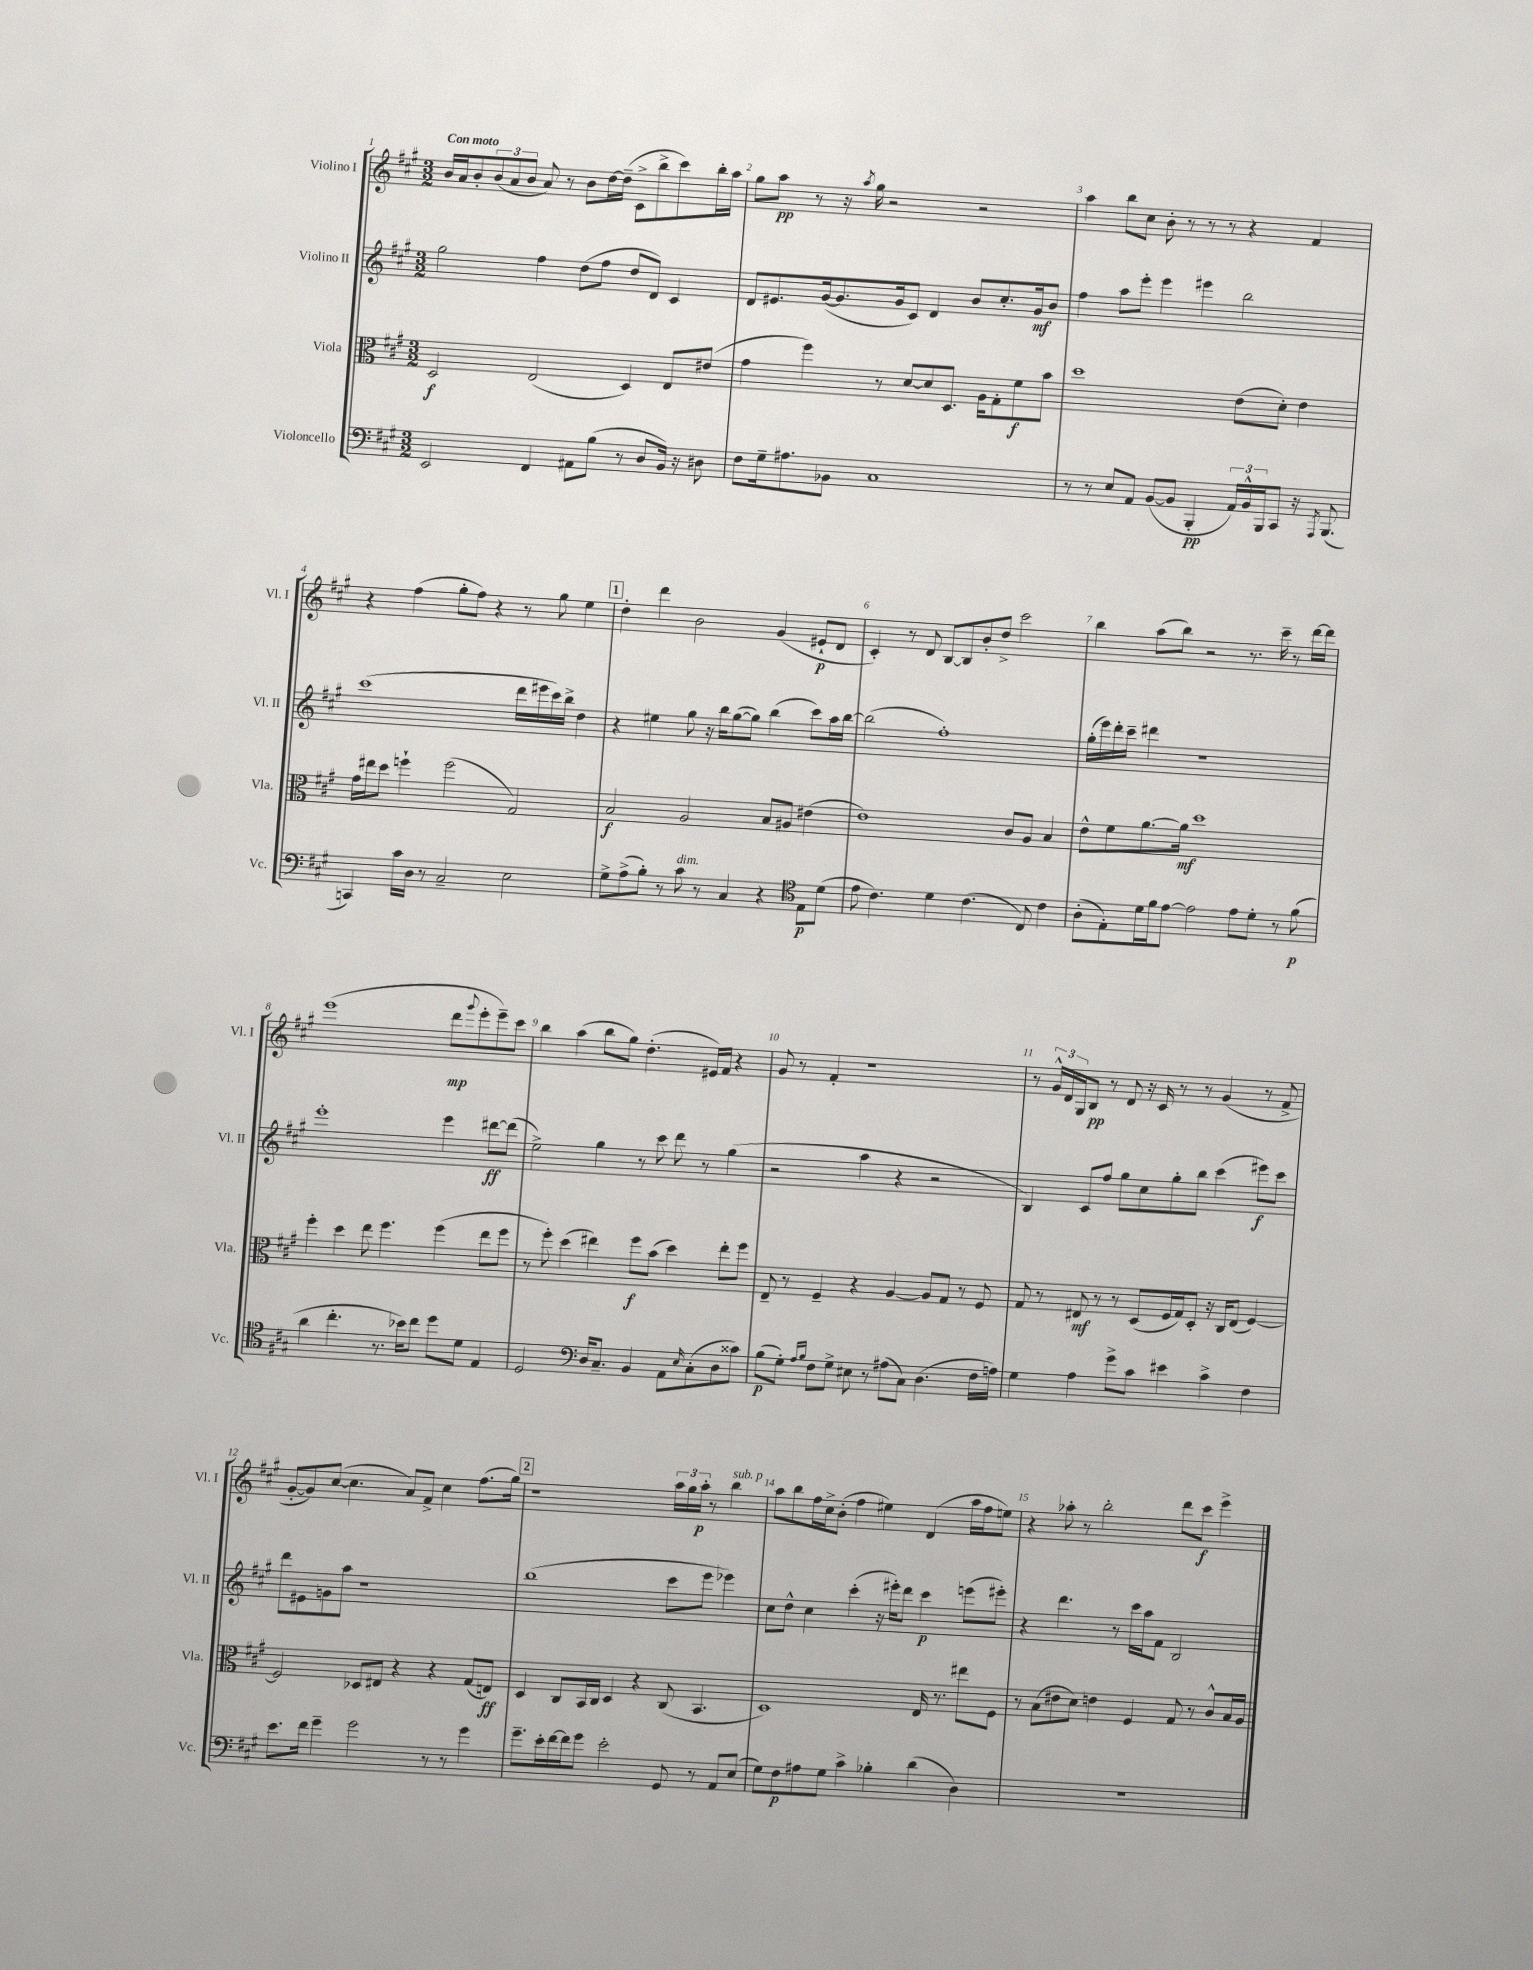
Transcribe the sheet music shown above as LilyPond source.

<<
\new StaffGroup <<
\new Staff = "s0" \with { instrumentName = "Violino I" shortInstrumentName = "Vl. I" } {
    \clef treble \key a \major \numericTimeSignature \time 3/2 \tempo "Con moto"
    b'16 a'16 b'8-. \tuplet 3/2 { b'8( a'8 b'8 } a'8) r8 b'8 d''16~ d''16--( cis'8-> b''8-> cis'''8) b''16-. a''16 |
    gis''8 a''8\pp r8 r16 \acciaccatura { a''8 } gis''16 r2 r2 |
    a''4 b''8 cis''8 b'8-. r8 r8 r8 r4 fis'4 |
    r4 fis''4( gis''8-. fis''8) r4 r8 gis''8 e''4 |
    \mark \markup { \box "1" } d''4-. d'''4 b'2 gis'4( eis'8-!\p d'8 |
    cis'4-.) r8 d'8 b8~ b8 b'8-. d''8-> cis'''2 |
    b''4 a''8( b''8) r2 r8. cis'''16-- r8 d'''16~ d'''16 |
    e'''1( d'''8\mp \appoggiatura { gis'''8 } e'''8-. e'''8--) cis'''8 |
    b''4 a''4( b''8 gis''8) d''4.-.( eis'16) fis'16 r4 |
    gis'8 r8 fis'4-. r1 |
    r8 \tuplet 3/2 { gis'16-^ d'16 gis16 } b8\pp r8 d'8 r16 cis'16 r8 r8 gis'4( r8 fis'8-> |
    gis'8~-. gis'8) cis''8~( cis''4. a'8) fis'8-> cis''4 fis''8.( gis''16) |
    \mark \markup { \box "2" } r1 \tuplet 3/2 { a''16 gis''16 a''16-.\p } r8 b''4^\markup { \italic "sub. p" } |
    a''8 b''8 fis''16 cis''16-> b'8-.( fis''4 eis''4) d'4( a''16 fis''16 e''8) |
    r4 aes''8-. r8 b''2-. d'''8 cis'''8\f e'''4-> \bar "|." |
}
\new Staff = "s1" \with { instrumentName = "Violino II" shortInstrumentName = "Vl. II" } {
    \clef treble \key a \major \numericTimeSignature \time 3/2
    gis''2 fis''4 d''8( fis''8 d''8 d'8) cis'4 |
    d'8 eis'8. gis'16~( gis'8. gis'16 cis'8) d'4 b'8 cis''8.-. gis'16\mf b'8 |
    fis''4 a''8 e'''8-. e'''4 eis'''4 b''2 |
    cis'''1( d'''16 eis'''16 cis'''16) b''16-> d''4 |
    \mark \markup { \box "1" } r4 eis''4 gis''8 r16 b''16 gis''8~( gis''8) b''4( cis'''8) a''16 b''16~ |
    b''2( fis''1-.) |
    gis''16-.( e'''16) d'''16-. cis'''16-- dis'''4 r1 |
    e'''1-. e'''4 dis'''8~\ff dis'''8( |
    e''2->) gis''4 r8 cis'''8 d'''8 r8 gis''4( |
    r2 a''4 r4 r2 |
    b4) cis'8 fis''8 gis''8 cis''8 gis''8-. b''8 cis'''4( eis'''8\f) cis'''8 |
    d'''8 eis'8 g'8 a''8 r1 |
    \mark \markup { \box "2" } b''1( cis'''8 e'''8 ees'''4) |
    cis''8 d''8-^ cis''4 cis'''4-.( r16 eis'''16-.) d'''8 cis'''4\p e'''8( eis'''8-.) |
    r4 d'''4. r8 cis'''16 a''16 fis'8 b2 \bar "|." |
}
\new Staff = "s2" \with { instrumentName = "Viola" shortInstrumentName = "Vla." } {
    \clef alto \key a \major \numericTimeSignature \time 3/2
    d2\f e2( d4) e8 eis'8( |
    gis'4 fis''4) r8 d'8~ d'8 d8. a16 gis8-. fis'8\f b'8 |
    d''1 e'8( d'8-.) e'4 |
    gis'16 eis''16 d''8 f''4-! f''2( gis2) |
    \mark \markup { \box "1" } b2\f a2 b8 ais8 eis'4( |
    e'1) cis'8 a8 b4 |
    e'8-^ fis'8 a'8.~ a'16\mf d''1 |
    fis''4-. d''4 e''8 fis''4. fis''4( e''8 fis''8 |
    r8 fis''8-.) d''4( eis''4) fis''8\f b'8( d''4) eis''8-. fis''8 |
    e8-- r8 fis4-- r4 a4~ a8 gis8 r8 fis8 |
    gis8 r8 eis8\mf r8 r8 d8( fis16 gis16) d8-. r16 cis16 eis8( fis4~) |
    fis2 des8 eis8 r4 r4 gis8( e8\ff) |
    \mark \markup { \box "2" } d4 cis8 b,16 cis16 d4 r4 cis8( b,4. |
    d1) e16 r8. eis''8 fis8 |
    r8 b8( eis'8 d'8) e'4 fis4 gis8 r8 cis'8-^ b16 a16 \bar "|." |
}
\new Staff = "s3" \with { instrumentName = "Violoncello" shortInstrumentName = "Vc." } {
    \clef bass \key a \major \numericTimeSignature \time 3/2
    e,2 fis,4 ais,8 b8( r8 d8 b,16) r16 dis8 |
    fis8 gis16-- ais8. bes,8 cis1 |
    r8 r8 e8 a,8 b,8~( b,8 b,,4-.\pp \tuplet 3/2 { a,16) b,16-^ b,,16 } cis,8 r16 \acciaccatura { a,,8 } b,,8.( |
    c,4) cis'16 d16 r8 cis2-- e2 |
    \mark \markup { \box "1" } gis8-> a8->( b8-.) r8 cis'8^\markup { \italic "dim." } r8 cis4 r4 \clef tenor e8\p d'8( |
    e'8 cis'4.) d'4 cis'4.( cis8) cis'4 |
    a8-.( e8-.) d'16 fis'16 e'8~ e'2 e'8 d'8-. r8 fis'8\p( |
    a'4 cis''4.-. r8. bes'16) cis''8 d''8 d'8 e4 |
    d2 \clef bass d16 cis8.-- b,4 a,8 \grace { e16 } cis8-.( d8 cisis'8) |
    b8\p( gis8-.) \grace { a16 b16 } fis8 gis8-> eis8 r8 ais8( cis8) d4.( fis16 a16) |
    gis4 a4 gis'8-> cis'8 eis'4 cis'4-> fis4 |
    e'8. fis'16 gis'4-- gis'2 r8 r8 gis'4 |
    \mark \markup { \box "2" } gis'8.-- e'16-. fis'16~ fis'16 gis'8 e'2-. gis,8 r8 a,8 e8( |
    gis8) fis8\p ais8 gis8 cis'4-> bes4-. d'4( d4) |
    R1. \bar "|." |
}
>>
>>
\layout { \context { \Score \override BarNumber.break-visibility = ##(#f #t #t) barNumberVisibility = #all-bar-numbers-visible } }
